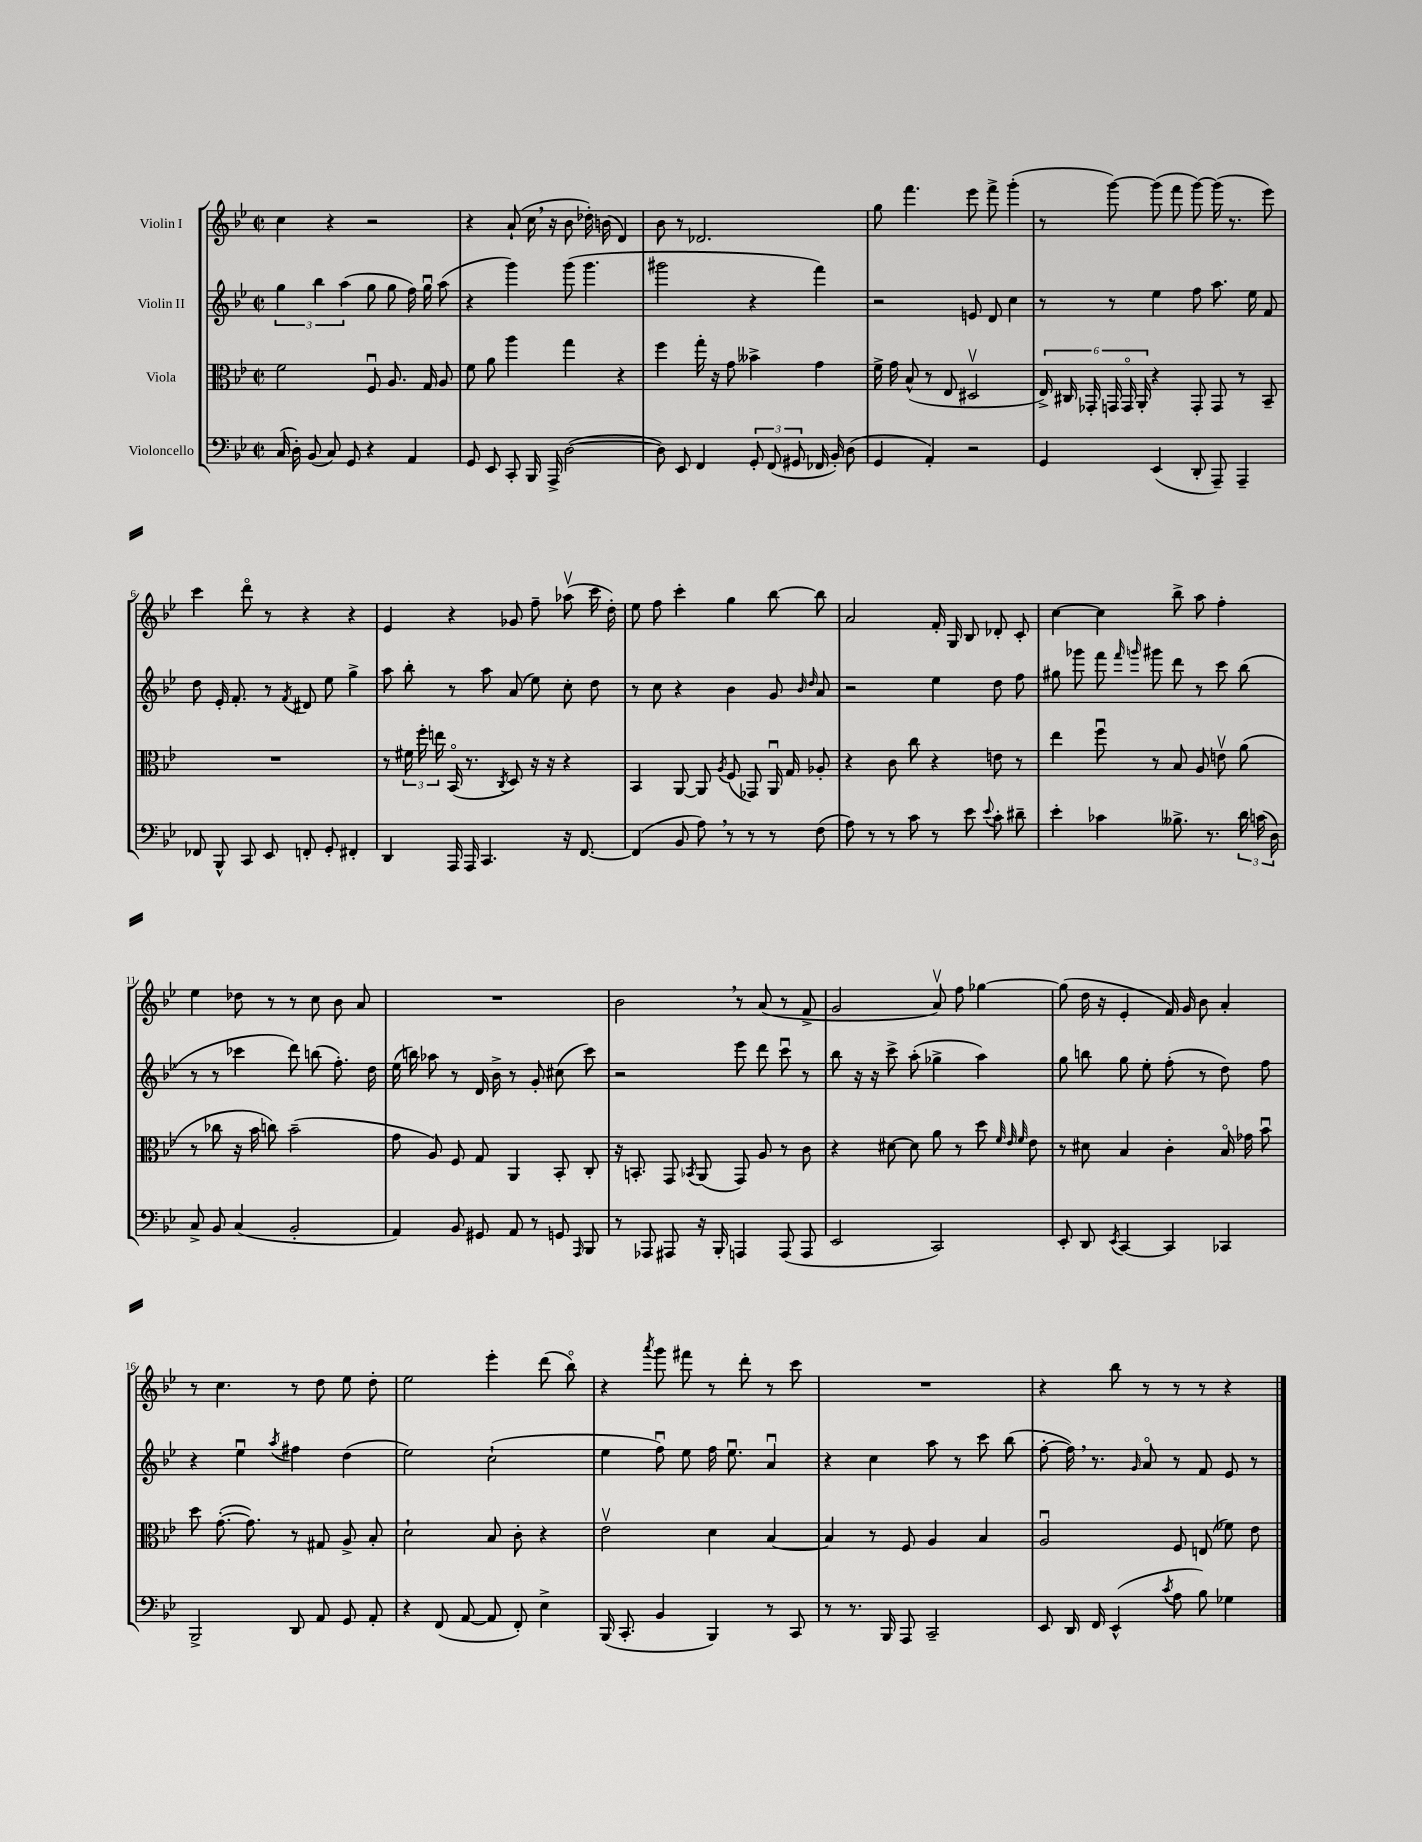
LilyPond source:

<<
\new StaffGroup <<
\new Staff = "s0" \with { instrumentName = "Violin I" } {
    \clef treble \key bes \major \defaultTimeSignature \time 2/2
    \autoBeamOff c''4 r4 r2 |
    r4 a'8-!( c''16 \breathe r16 bes'8 des''16-.) b'16( d'4) |
    bes'8 r8 des'2. |
    g''8 f'''4. ees'''8 f'''8-> g'''4-.( |
    r8 g'''8~) g'''8( f'''8 g'''8~) g'''16( r8. ees'''8) |
    c'''4 d'''8\flageolet r8 r4 r4 |
    ees'4 r4 ges'8 f''8-- aes''8\upbow( c'''16 d''16-.) |
    ees''8 f''8 c'''4-. g''4 bes''8~ bes''8 |
    a'2 f'16-. g16 bes8 des'8-. c'8-. |
    c''4~ c''4 bes''8-> a''8 f''4-. |
    ees''4 des''8 r8 r8 c''8 bes'8 a'8 |
    R1 |
    bes'2 \breathe r8 a'8( r8 f'8-> |
    g'2 a'8\upbow) f''8 ges''4~ |
    ges''8( d''16 r16 ees'4-. f'16) g'16 bes'8 a'4-. |
    r8 c''4. r8 d''8 ees''8 d''8-. |
    ees''2 ees'''4-. d'''8( bes''8\flageolet) |
    r4 \acciaccatura { a'''8 } g'''8 fis'''8 r8 d'''8-. r8 c'''8 |
    R1 |
    r4 bes''8 r8 r8 r8 r4 \bar "|." |
}
\new Staff = "s1" \with { instrumentName = "Violin II" } {
    \clef treble \key bes \major \defaultTimeSignature \time 2/2
    \autoBeamOff \tuplet 3/2 { g''4 bes''4 a''4( } g''8 g''8 f''16) g''16\downbow a''8( |
    r4 g'''4) g'''8( g'''4. |
    gis'''2 r4 f'''4) |
    r2 e'8 d'8 c''4 |
    r8 r8 ees''4 f''8 a''8. ees''16 f'8 |
    d''8 ees'16-. f'8.-. r8 \acciaccatura { f'8 } dis'8 ees''8 g''4-> |
    a''8 bes''8-. r8 a''8 a'8( ees''8) c''8-. d''8 |
    r8 c''8 r4 bes'4 g'8 \grace { bes'16 d''16 } a'8 |
    r2 ees''4 d''8 f''8 |
    gis''8 ges'''8 f'''8 \grace { f'''16 g'''16 } gis'''8 d'''8 r8 c'''8 bes''8( |
    r8 r8 ces'''4 d'''8) b''8( f''8.-.) d''16 |
    ees''16( b''16) aes''8 r8 d'16 bes'16-> r8 g'8-. cis''8( c'''8) |
    r2 ees'''8 d'''8 c'''8\downbow r8 |
    bes''8 r16 r16 c'''8-> a''8-.( ges''4-> a''4) |
    g''8 b''8 g''8 ees''8-. f''8-.( r8 d''8) f''8 |
    r4 ees''4\downbow \acciaccatura { a''8 } fis''4 d''4( |
    ees''2) c''2-!( |
    ees''4 f''8\downbow) ees''8 f''16 ees''8.\downbow a'4\downbow |
    r4 c''4 a''8 r8 c'''8 bes''8( |
    f''8~-. f''16) \breathe r8. \grace { g'16 } a'8\flageolet r8 f'8 ees'8 r8 \bar "|." |
}
\new Staff = "s2" \with { instrumentName = "Viola" } {
    \clef alto \key bes \major \defaultTimeSignature \time 2/2
    \autoBeamOff f'2 f8\downbow a8. g16 a8 |
    f'8 a'8 a''4 g''4 r4 |
    f''4 g''16-. r16 g'8 beses'4-> g'4 |
    f'16-> g'16 bes8-^( r8 ees8 dis2\upbow |
    \tuplet 6/4 { ees16->) cis16 ges,16-. g,16 g,16\flageolet a,16-. } r4 g,8-. g,8 r8 bes,8-- |
    R1 |
    r8 \tuplet 3/2 { fis'16 f''16-. e''16 } bes,16\flageolet( r8. \acciaccatura { c8 } d8) r16 r16 r4 |
    bes,4 a,8~ a,8 \acciaccatura { a8 } f8( ges,8) a,16\downbow g16 aes8-. |
    r4 c'8 c''8 r4 e'8 r8 |
    ees''4 f''8\downbow r8 bes8 a8 e'8\upbow a'8( |
    r8 ces''8 r16 bes'16 c''8) bes'2--( |
    g'8 a8) f8 g8 a,4 bes,8-. c8-. |
    r16 b,8.-. g,8 \acciaccatura { bes,8 } a,8( g,8) a8 r8 c'8 |
    r4 dis'8~ dis'8 a'8 r8 d''8 \grace { f'32 ees'32 f'32 } ees'8 |
    r8 dis'8 bes4 c'4-. bes16\flageolet ges'16 bes'8\downbow |
    d''8 g'8.~-.( g'8.) r8 gis8 a8-> bes8-. |
    d'2-! bes8 c'8-. r4 |
    ees'2\upbow d'4 bes4~ |
    bes4 r8 f8 a4 bes4 |
    a2\downbow f8 e8( fes'8) ees'8 \bar "|." |
}
\new Staff = "s3" \with { instrumentName = "Violoncello" } {
    \clef bass \key bes \major \defaultTimeSignature \time 2/2
    \autoBeamOff c16( d16-.) bes,8( c8) g,8 r4 a,4 |
    g,8 ees,8 c,8-. bes,,16 a,,16-> d2~( |
    d8) ees,8 f,4 \tuplet 3/2 { g,8-. f,8( gis,8 } fes,16 bes,16-.) d8( |
    g,4 a,4-.) r2 |
    g,4 ees,4( d,8-. a,,8--) a,,4-- |
    fes,8 bes,,8-^ c,8 ees,8 f,8-. g,8-. fis,4-. |
    d,4 a,,16 a,,16 c,4. r16 f,8.~ |
    f,4( bes,8 a8) \breathe r8 r8 r8 f8( |
    a8) r8 r8 c'8 r8 ees'8 \appoggiatura { ees'8 } c'8-. dis'8-- |
    ees'4-. ces'4 beses8.-> r8. \tuplet 3/2 { d'16 c'16( d16) } |
    c8-> bes,8 c4( bes,2-. |
    a,4) bes,8 gis,8 a,8 r8 g,8 \grace { a,,16 } bes,,8 |
    r8 aes,,8 ais,,8 r16 bes,,16-. a,,4 a,,8( a,,8 |
    ees,2 c,2) |
    ees,8-. d,8 \acciaccatura { ees,8 } c,4~ c,4 ces,4 |
    bes,,2-> d,8 a,8 g,8 a,8-. |
    r4 f,8( a,8~ a,8 f,8-.) ees4-> |
    bes,,16( c,8.-. bes,4 bes,,4) r8 c,8 |
    r8 r8. bes,,16 a,,8 c,2-- |
    ees,8 d,16 f,16 ees,4-^( \acciaccatura { c'8 } a8 bes8) ges4 \bar "|." |
}
>>
>>
